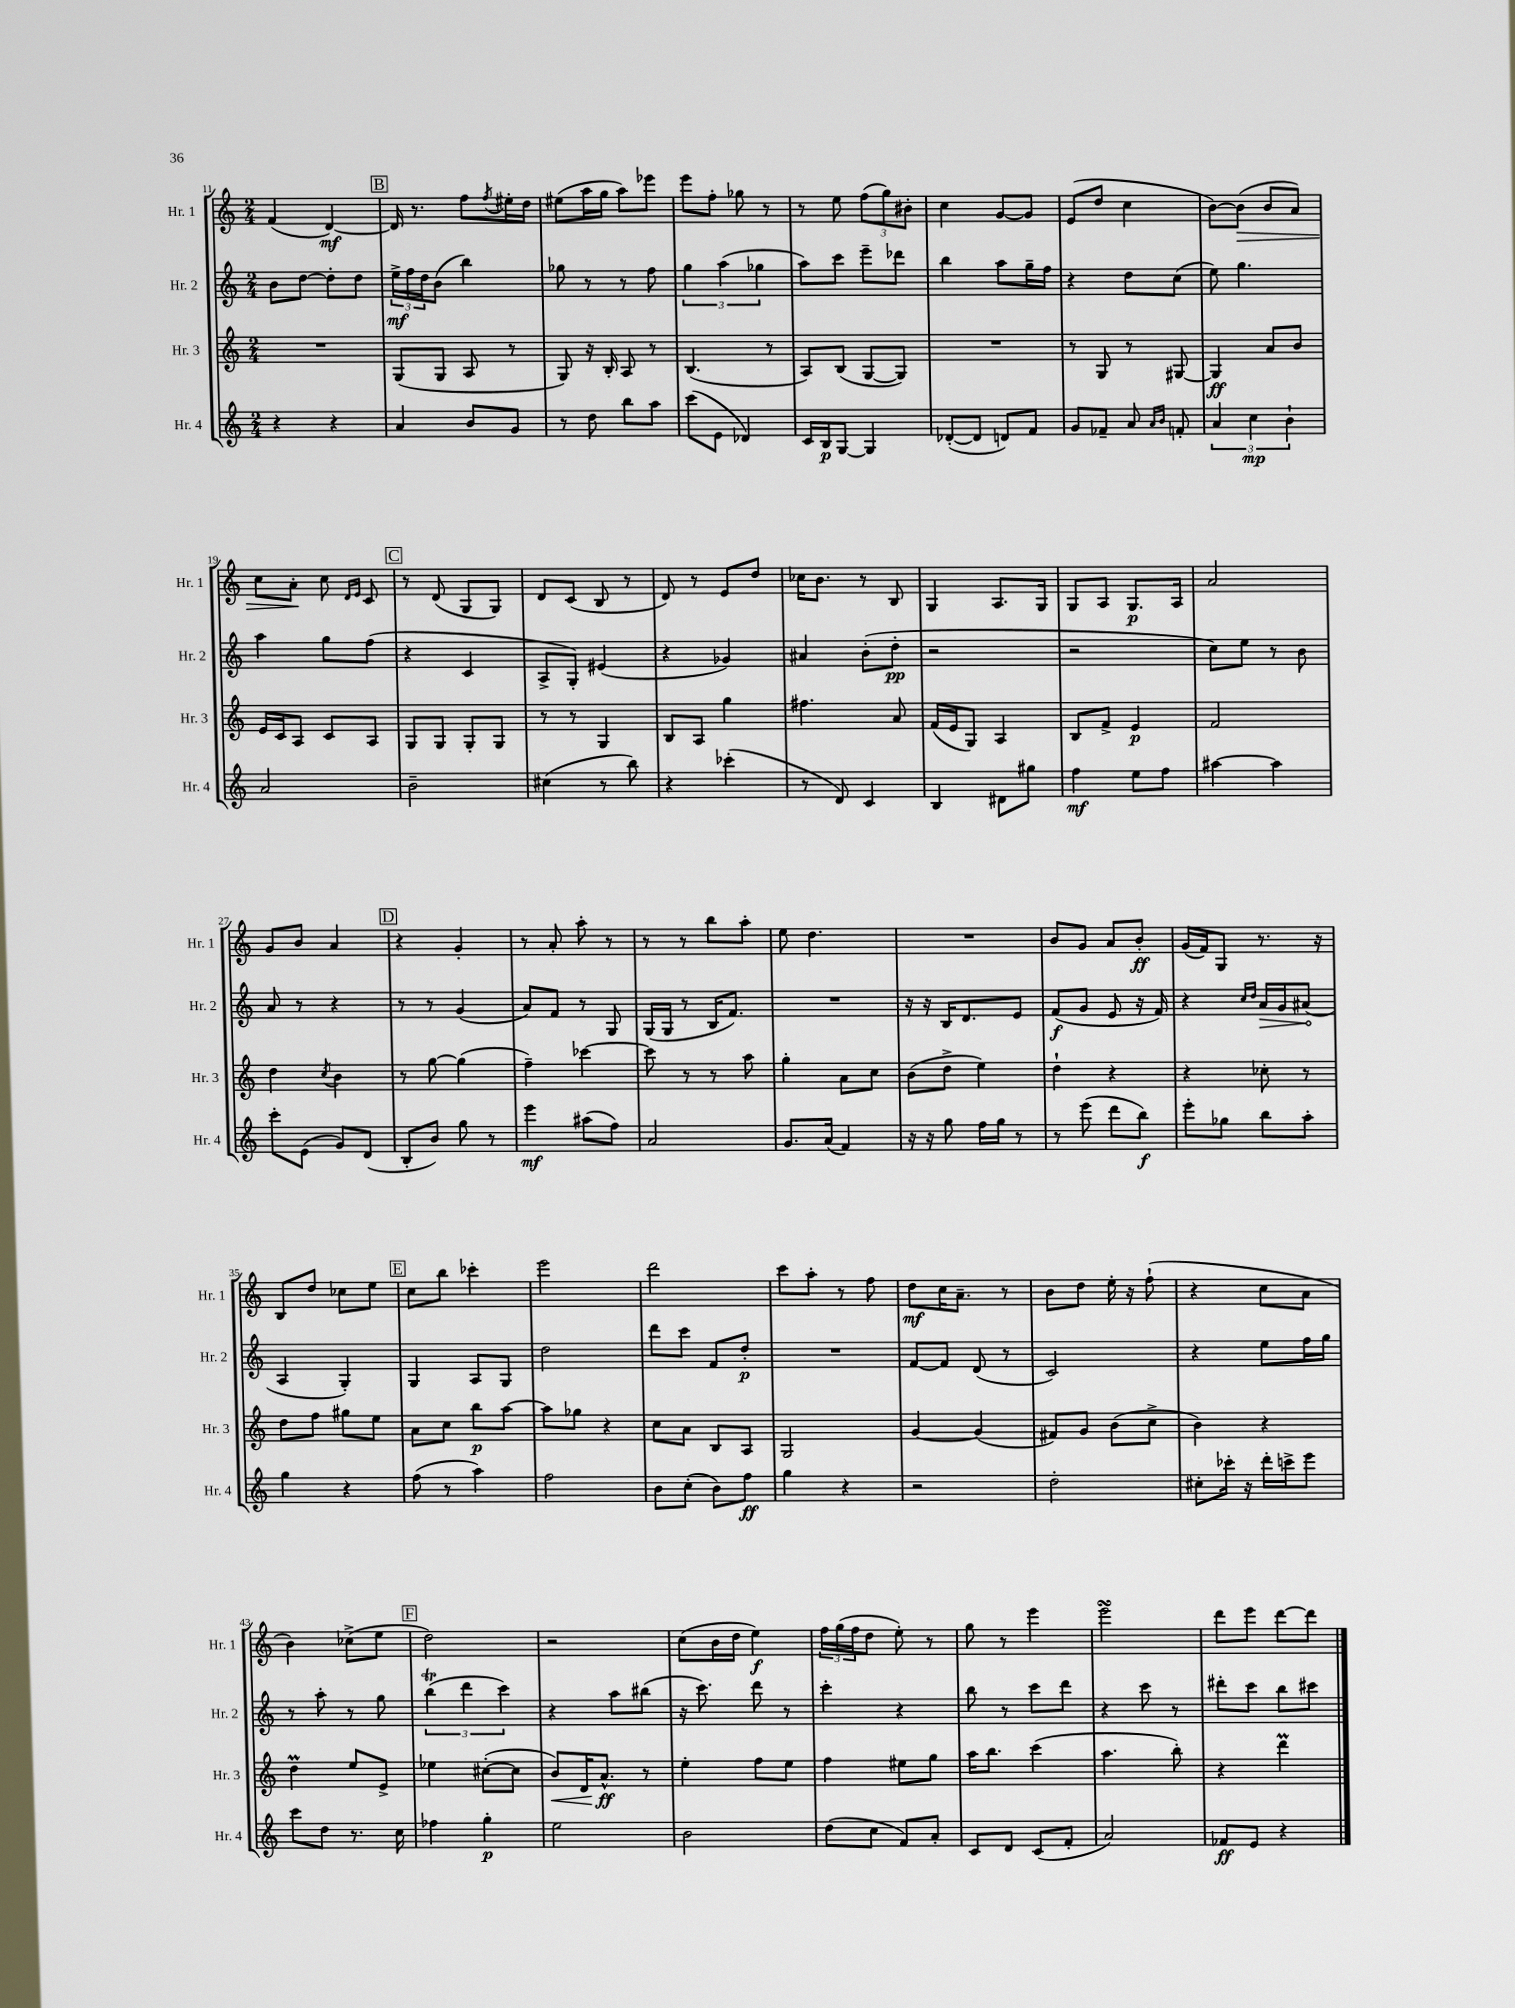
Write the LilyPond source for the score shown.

<<
\new StaffGroup <<
\new Staff = "s0" \with { instrumentName = "Hr. 1" shortInstrumentName = "Hr. 1" } {
    \clef treble \key c \major \numericTimeSignature \time 2/4
    f'4( d'4~\mf) |
    \mark \markup { \box "B" } d'16 r8. f''8 \acciaccatura { f''8 } eis''16-. d''16 |
    eis''8( a''16 g''16 a''8) ees'''8 |
    e'''8 f''8-. ges''8 r8 |
    r8 e''8 \tuplet 3/2 { f''8( g''8) bis'8-. } |
    c''4 g'8~ g'8 |
    e'8( d''8 c''4 |
    b'8~) b'8\>( b'8 a'8) |
    c''8 a'8-.\! c''8 \grace { d'16 e'16 } c'8 |
    \mark \markup { \box "C" } r8 d'8( g8 g8) |
    d'8 c'8( b8 r8 |
    d'8) r8 e'8 d''8 |
    ces''16 b'8. r8 b8 |
    g4 a8. g16 |
    g8 a8 g8.\p a16 |
    a'2 |
    g'8 b'8 a'4 |
    \mark \markup { \box "D" } r4 g'4-. |
    r8 a'8-. a''8-. r8 |
    r8 r8 b''8 a''8-. |
    e''8 d''4. |
    R2 |
    b'8 g'8 a'8 b'8-.\ff |
    g'16( f'16) g8 r8. r16 |
    b8 d''8 ces''8 e''8 |
    \mark \markup { \box "E" } c''8 b''8 ces'''4-. |
    e'''2 |
    d'''2 |
    c'''8 a''8-. r8 f''8 |
    d''8\mf c''16 a'8.-- r8 |
    b'8 d''8 e''16-. r16 f''8-!( |
    r4 c''8 a'8 |
    b'4) ces''8->( e''8 |
    \mark \markup { \box "F" } d''2) |
    r2 |
    c''8( b'16 d''16 e''4\f) |
    \tuplet 3/2 { f''16 g''16( f''16 } d''8 e''8-.) r8 |
    g''8 r8 e'''4 |
    e'''2\turn |
    d'''8 e'''8 d'''8~ d'''8 \bar "|." |
}
\new Staff = "s1" \with { instrumentName = "Hr. 2" shortInstrumentName = "Hr. 2" } {
    \clef treble \key c \major \numericTimeSignature \time 2/4
    b'8 d''8~ d''8-. d''8 |
    \mark \markup { \box "B" } \tuplet 3/2 { e''16->\mf f''16 d''16 } b'8( b''4) |
    ges''8 r8 r8 f''8 |
    \tuplet 3/2 { g''4 a''4( ges''4 } |
    a''8) c'''8 e'''8-- des'''8 |
    b''4 a''8 g''16-- f''16 |
    r4 d''8 c''8( |
    e''8) g''4. |
    a''4 g''8 f''8( |
    \mark \markup { \box "C" } r4 c'4 |
    a8-> g8-.) eis'4( |
    r4 ges'4) |
    ais'4 b'8-.( d''8-.\pp |
    r2 |
    r2 |
    c''8) e''8 r8 b'8 |
    a'8 r8 r4 |
    \mark \markup { \box "D" } r8 r8 g'4( |
    a'8) f'8 r8 g8 |
    g16( g16 r8 b16 f'8.) |
    R2 |
    r16 r16 b16 d'8. e'8 |
    f'8\f( g'8 e'8 r16 f'16) |
    r4 \grace { c''16 d''16 } \once \override Hairpin.circled-tip = ##t a'16\> g'16 ais'8\!( |
    a4 g4-.) |
    \mark \markup { \box "E" } g4 a8 g8 |
    d''2 |
    d'''8 c'''8 f'8 d''8-.\p |
    R2 |
    f'8~ f'8 d'8( r8 |
    c'2) |
    r4 e''8 f''16 g''16 |
    r8 a''8-. r8 g''8 |
    \mark \markup { \box "F" } \tuplet 3/2 { b''4\trill( d'''4 c'''4) } |
    r4 a''8 bis''8( |
    r16 c'''8.) d'''8 r8 |
    c'''4-. r4 |
    b''8 r8 c'''8 d'''8 |
    r4 c'''8 r8 |
    dis'''8-. c'''8 b''8 cis'''8 \bar "|." |
}
\new Staff = "s2" \with { instrumentName = "Hr. 3" shortInstrumentName = "Hr. 3" } {
    \clef treble \key c \major \numericTimeSignature \time 2/4
    R2 |
    \mark \markup { \box "B" } g8( g8 a8 r8 |
    g8) r16 b16-. a8 r8 |
    b4.( r8 |
    a8) b8( g8~ g8) |
    R2 |
    r8 g8 r8 gis8~ |
    gis4\ff a'8 b'8 |
    e'16 c'16 a8 c'8 a8 |
    \mark \markup { \box "C" } g8 g8 g8-. g8 |
    r8 r8 g4 |
    b8 a8 g''4 |
    fis''4. a'8 |
    f'16( e'16 g8) a4 |
    b8 f'8-> e'4\p |
    f'2 |
    d''4 \acciaccatura { c''8 } b'4 |
    \mark \markup { \box "D" } r8 g''8~ g''4( |
    f''4--) ces'''4~ |
    ces'''8 r8 r8 a''8 |
    g''4-. a'8 c''8 |
    b'8( d''8-> e''4) |
    d''4-! r4 |
    r4 ces''8-. r8 |
    d''8 f''8 gis''8 e''8 |
    \mark \markup { \box "E" } a'8 c''8 b''8\p a''8~ |
    a''8 ges''8 r4 |
    c''8 a'8 b8 a8 |
    g2 |
    g'4~ g'4( |
    fis'8) g'8 b'8( c''8-> |
    b'4) r4 |
    d''4\prall e''8 e'8-> |
    \mark \markup { \box "F" } ees''4 cis''8~-.( cis''8 |
    b'8\<) d'16 a'8.-^\ff\! r8 |
    e''4-. f''8 e''8 |
    f''4 eis''8 g''8 |
    a''16 b''8. c'''4( |
    a''4. b''8-.) |
    r4 d'''4\prall \bar "|." |
}
\new Staff = "s3" \with { instrumentName = "Hr. 4" shortInstrumentName = "Hr. 4" } {
    \clef treble \key c \major \numericTimeSignature \time 2/4
    r4 r4 |
    \mark \markup { \box "B" } a'4 b'8 g'8 |
    r8 d''8 b''8 a''8 |
    c'''8( e'8 des'4) |
    c'16 b16\p g8~ g4 |
    des'8~-.( des'8 d'8) f'8 |
    g'8 fes'8-- a'8 \grace { a'16 b'16 } f'8-. |
    \tuplet 3/2 { a'4 c''4\mp b'4-! } |
    a'2 |
    \mark \markup { \box "C" } b'2-- |
    cis''4( r8 b''8) |
    r4 ces'''4-.( |
    r8 d'8) c'4 |
    b4 dis'8 gis''8 |
    f''4\mf e''8 f''8 |
    ais''4~ ais''4 |
    c'''8-. e'8( g'8) d'8( |
    \mark \markup { \box "D" } b8-. b'8) g''8 r8 |
    e'''4\mf ais''8( f''8) |
    a'2 |
    g'8. a'16( f'4) |
    r16 r16 g''8 f''16 g''16 r8 |
    r8 e'''8( d'''8 b''8\f) |
    e'''8-. ges''8 b''8 a''8-. |
    g''4 r4 |
    \mark \markup { \box "E" } f''8( r8 a''4) |
    f''2 |
    b'8 c''8-.( b'8) f''8\ff |
    g''4 r4 |
    r2 |
    d''2-. |
    cis''8-. ces'''16-. r16 d'''16-. c'''16-> e'''8 |
    c'''8 d''8 r8. c''16 |
    \mark \markup { \box "F" } fes''4 g''4-.\p |
    e''2 |
    b'2 |
    d''8( c''8 f'8) a'8-. |
    c'8 d'8 c'8( f'8-. |
    a'2) |
    fes'8\ff e'8 r4 \bar "|." |
}
>>
>>
\layout { \context { \Score currentBarNumber = #11 } }
